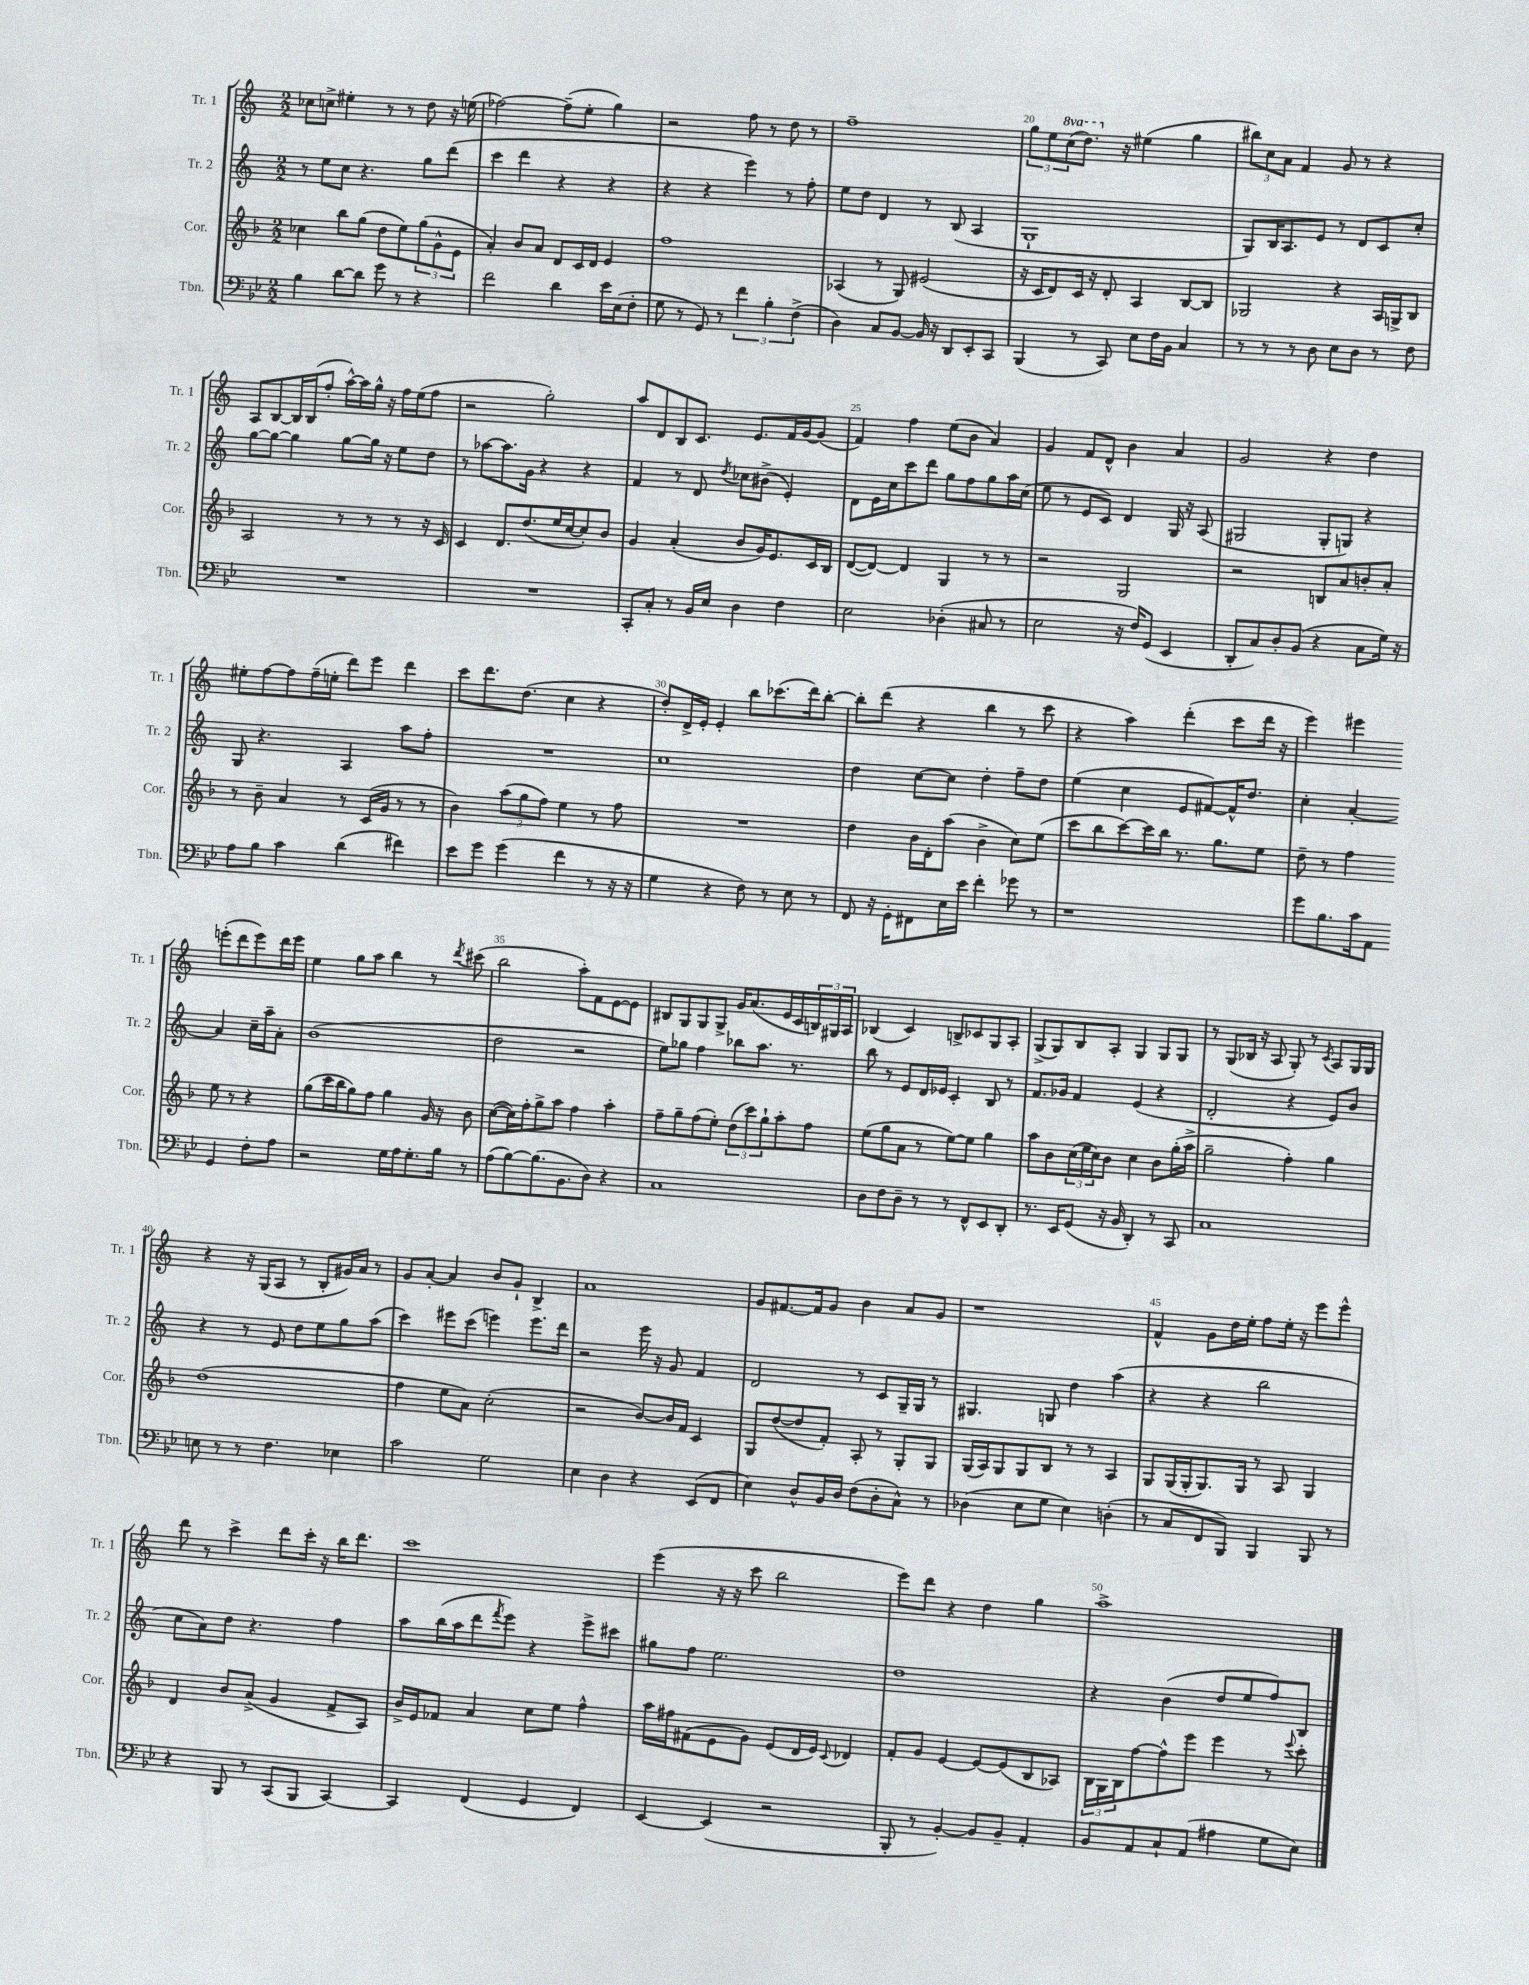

**kern	**kern	**kern	**kern
*staff4	*staff3	*staff2	*staff1
*clefF4	*clefG2	*clefG2	*clefG2
*k[b-e-]	*k[b-]	*k[]	*k[]
*M2/2	*M2/2	*M2/2	*M2/2
4B-	4cc-	8r	8cc-
.	.	8ee	8cc^
[8d	8bb-	8cc	4ee#'
8d]	(8gg	4.r	.
8g	8dd	.	8r
8r	8ee)	.	8r
4r	(12gg	8gg	8dd
.	12g^^	.	.
.	.	(8ddd	16r
.	12e	.	.
.	.	.	(16ee
=	=	=	=
2f	4a')	4ccc	[2ff-)
.	8b-	4ddd	.
.	8a	.	.
4d	8d	4r	(8ff-~]
.	16c	.	8ee'
.	16d	.	.
16e-	4e	4r	4gg)
(16E-	.	.	.
8F'	.	.	.
=	=	=	=
8G	1ff	4r	2r
8r	.	.	.
8GG)	.	4r	.
8r	.	.	.
6f	.	4eee)	8ff
.	.	.	8r
6B-'	.	.	.
.	.	8r	8dd
(6F^	.	.	.
.	.	8ff'	8r
=	=	=	=
4D)	(4A-	8ee	1ff~
.	.	8dd	.
8C	8r	4d	.
[8BB-	8G)	.	.
16BB-]	(2e#	8r	.
16r	.	.	.
8DD	.	(8B	.
8EE-'	.	4A	.
8CC	.	.	.
=	=	=	=
(4BBB-	16r	1G`	12gg
.	16c	.	.
.	.	.	12ee
.	8d)	.	.
.	.	.	(12ccc
8r	16c	.	8.ddd)
.	16r	.	.
8CC)	8d'	.	.
.	.	.	16r
8E-	4A	.	(4ee#
16F	.	.	.
16BB-	.	.	.
4C	[8B-	.	4gg
.	8B-]	.	.
=	=	=	=
8r	2G-	8G)	12bb#)
.	.	.	12cc
8r	.	16B	.
.	.	.	12a
.	.	8.A	.
8r	.	.	4f
8D	.	8e	.
8E-	4r	8r	8g
8D	.	8d	8r
8r	16A	8c	4r
.	16G^	.	.
8F	8B-	8cc'	.
=	=	=	=
1r	2A	[8gg	8A
.	.	8gg_	[8B
.	.	4gg]	16B]
.	.	.	(16B
.	.	.	8ff'
.	8r	[8gg	[16aa^^)
.	.	.	16aa]
.	8r	16gg]	16gg^^
.	.	16r	16r
.	8r	8ee	16ff
.	.	.	(16ee
.	16r	8dd	8ff
.	16c	.	.
=	=	=	=
1r	4c	8r	2r
.	.	[8aa-	.
.	8.d	8.aa-]	.
.	(8.dd	16g	.
.	.	4r	2gg')
.	16ee	.	.
.	[16cc	.	.
.	8cc'])	4r	.
.	8b-	.	.
=	=	=	=
8CC'	4g	4f	8aa
8C'	.	.	8d
8r	(4a'	8r	8B
16BB-	.	8d	8.c
16E-	.	.	.
.	.	8qdd	.
4D	8b-	8cc-	.
.	.	.	8.e
.	16g)	(8b#^	.
.	8.e	.	.
4F	.	4e')	16f
.	.	.	[16g
.	16c	.	(8g]
.	16B-	.	.
=	=	=	=
2E-	([8d	8d	4f)
.	8d_)	16e	.
.	.	16cc	.
.	4d]	8ccc	4ff
.	.	8ddd	.
(4D-'	4G	8gg	(8ee
.	.	8ff	8b
8C#	8r	8gg	4a)
8r	8r	16aa	.
.	.	(16cc	.
=	=	=	=
2E-	2r	8ee	4g
.	.	8r	.
.	.	8e	8f
.	.	8c)	8d^^
16r	2G	4d	4b
16F)	.	.	.
(8GG	.	.	.
4EE-	.	16G	4a
.	.	16r	.
.	.	(8A	.
=	=	=	=
8DD'	2r	2G#	2g
8C)	.	.	.
8D'	.	.	.
(8BB-	.	.	.
4r	8B	8G#'	4r
.	8a	8G)	.
8C	8b'	4r	4dd
16G)	8a'	.	.
16r	.	.	.
=	=	=	=
8A	8r	8G	8ee#'
8B-	8b-~	4.r	[8ff
4c	4a	.	8ff]
.	.	.	(16ff~
.	.	.	16ee'
(4d	8r	4A	8ddd)
.	(16c	.	8eee
.	16g	.	.
4f#)	8r	8aa	4ddd
.	8r	8ff'	.
=	=	=	=
8e-	4b-)	1r	8ccc
8g	.	.	8.ddd
(4g	(12aa	.	.
.	.	.	(8.dd
.	12gg	.	.
.	12ff)	.	.
4f	4ee	.	4cc
8r	8r	.	4r
16r	8ff	.	.
16r	.	.	.
=	=	=	=
4G	1r	1cc	8dd')
.	.	.	16d^
.	.	.	16e'
4r	.	.	4e'
8F)	.	.	8bb
8r	.	.	(8.ccc-
8E-	.	.	.
.	.	.	16ddd)
8r	.	.	[8bb'
=	=	=	=
8FF	4dd	4dd	8bb']
16r	.	.	(8ddd
16GG'	.	.	.
8FF#	16b-	[8cc	4r
.	16d'	.	.
16E-	(8aa	8cc]	.
16e-	.	.	.
4f'	4b-^	4dd'	4bb
8g-	8cc)	8ff~	8r
8r	(8ee	8dd	8ccc
=	=	=	=
1r	8ccc	(4ee	4r
.	8bb-	.	.
.	[8ccc)	4cc	4aa)
.	16ccc]	.	.
.	16bb-	.	.
.	8.r	8e	(4ddd'
.	.	[8f#)	.
.	8.gg	.	.
.	.	16f#^^]	8ccc
.	.	8.dd	.
.	8ee	.	16ddd
.	.	.	16r
=	=	=	=
8g	8dd~	4cc'	4eee)
8.B-	8r	.	.
.	4ff	[4a'	4eee#
16c	.	.	.
8AA	.	.	.
4GG	8ee	4a]	(8eee'
.	8r	.	8ddd
8F'	4r	16cc~	8eee)
.	.	16aa~	.
8A	.	8a'	16ddd
.	.	.	16eee
=	=	=	=
2r	(8gg	(1b	4ee
.	16ccc	.	.
.	16bb-	.	.
.	8gg)	.	8gg
.	8ff	.	8aa
16G	4gg	.	4bb
16A	.	.	.
8.G'	.	.	.
.	16g	.	8r
16B-	16r	.	.
.	.	.	8qddd
8r	8b-	.	(8ccc#
=	=	=	=
(8A	([8cc	2dd	2bb
[8B-)	16cc])	.	.
.	16ff'	.	.
(8.B-]	8gg^	.	.
.	8aa	.	.
8.BB-	.	.	.
.	4ff	2r	8aa')
8D)	.	.	8f
4r	4aa'	.	[8e
.	.	.	8e]
=	=	=	=
1C	8ff~	8ee)	8B#
.	8gg~	8gg-	8G
.	(8ff	4ff	8G
.	8ee')	.	8G^
.	(12dd	8bb-	16g
.	.	.	(8.a
.	12ccc)	.	.
.	.	8.aa	.
.	12gg`	.	.
.	8aa'	.	16e
.	.	8.r	16c
.	8ff	.	24B)
.	.	.	24G#
.	.	.	24A
=	=	=	=
8D	(8ee	8bb	(4B-
8F	8gg	8r	.
8D~	8a	8e	4c)
8r	8r	16d	.
.	.	16e-	.
8r	[8ee)	4c'	8B^
8FF^^	8ee]	.	8c-
8EE-	4gg	8B	8G
8DD'	.	8r	8A'
=	=	=	=
8.r	8aa	8.f	(8G^
.	8b-	.	8G)
16EE-	.	16g-	.
(8GG	(24cc	4f	8B
.	24ee	.	.
.	24cc)	.	.
16r	8b-	.	8A'
16BB-	.	.	.
4DD')	4cc	(4e	4G
8r	8b-	4r	8G
8CC	(16gg'	.	8G
.	16aa^	.	.
=	=	=	=
1C	2gg~	2d'	8r
.	.	.	(8G
.	.	.	16B-
.	.	.	16r
.	.	.	8A
.	4ff')	4r	8G')
.	.	.	8r
.	.	.	8qc
.	4gg	8e)	8A
.	.	8b	16G
.	.	.	16G
=	=	=	=
8E	(1dd	4r	4r
8r	.	.	.
8r	.	8r	16r
.	.	.	(16G
4.F	.	8e	8A
.	.	8dd	8r
.	.	8ee	8B'
4E-	.	8gg	16g#)
.	.	.	16a
.	.	(8aa	8r
=	=	=	=
2c	4ff	4ccc)	8g
.	.	.	[8a'
.	8ee	8eee#	4a]
.	8a)	(8ccc	.
2G	(2cc'	4eee)	8b
.	.	.	8g`
.	.	8.eee	4B^
.	.	16ddd	.
=	=	=	=
4E-	2r	2r	1a
4D	.	.	.
4r	[8b-)	16eee	.
.	.	16r	.
.	16b-]	8g	.
.	16f	.	.
(8EE-	4c	4f	.
8FF	.	.	.
=	=	=	=
4E-)	8G	2d	8g
.	([8dd	.	[8.f#
8D^^	8dd]	.	.
.	.	.	16f#]
16BB-	8f')	.	8g
16D	.	.	.
(8F	8A'	8r	4b
8D'	8r	8c	.
8C^^)	8G'	16G~	8a
.	.	16G	.
8r	8G	8r	8g
=	=	=	=
(4D-	(16G	4.G#	1r
.	16A)	.	.
.	8G	.	.
8E-	8G	.	.
8G	8B-	8G	.
4E-)	8r	4dd	.
.	8r	.	.
(4D'	4A	(4aa	.
=	=	=	=
8r	8G	4r	4f^^
8C	(16G	.	.
.	16G'	.	.
8FF	8.G)	4r	8g
8BBB-)	.	.	16dd
.	16G	.	16ee'
4BBB-	8r	2bb	8ff
.	8A	.	16ee'
.	.	.	16r
8BBB-	4G	.	8eee
8r	.	.	8eee^^
=	=	=	=
4r	4d	8cc	8ddd
.	.	8a)	8r
8BBB-	8b-	8dd	4ccc^
8r	(8a^	4.r	.
(8CC	4g	.	8ddd
8BBB-	.	.	16ccc'
.	.	.	16r
[4CC)	8f^	4ff	16bb
.	.	.	8.ddd
.	8A)	.	.
=	=	=	=
4CC]	16b-^	8aa	1ccc
.	16e	.	.
.	8f-	(16bb	.
.	.	16aa	.
(4FF	4a	8ddd	.
.	.	8qfff	.
.	.	8eee)	.
4GG	8cc	4r	.
.	8ee	.	.
4FF)	4ff^^	8eee^	.
.	.	8ccc#	.
=	=	=	=
[4EE-	16aa	8gg#	(4eee
.	16ff#	.	.
.	(8f#	8ff	.
(4EE-]	8e	2.ee	16r
.	.	.	16r
.	8g)	.	8ccc
2r	(8e	.	2bb
.	16d	.	.
.	16e)	.	.
.	8qqc	.	.
.	4d-	.	.
=	=	=	=
8BBB-'	8f'	1dd	8eee)
8r	8g	.	8ddd
[4BB-')	[4e	.	4r
8BB-]	8e_	.	4dd
8BB-~	(8e]	.	.
4AA'	8B-	.	4gg
.	8A-)	.	.
=	=	=	=
8BB-	24B-	4r	1aa^
.	24G	.	.
.	24B-	.	.
8AA	[8ff	.	.
8C`	8ff^^]	(4b	.
(8AA	8eee	.	.
4A#	4eee	8dd	.
.	.	8ee	.
8G	8r	8ff)	.
.	8qqeee	.	.
8E-)	8ccc'	8B	.
==	==	==	==
*-	*-	*-	*-
